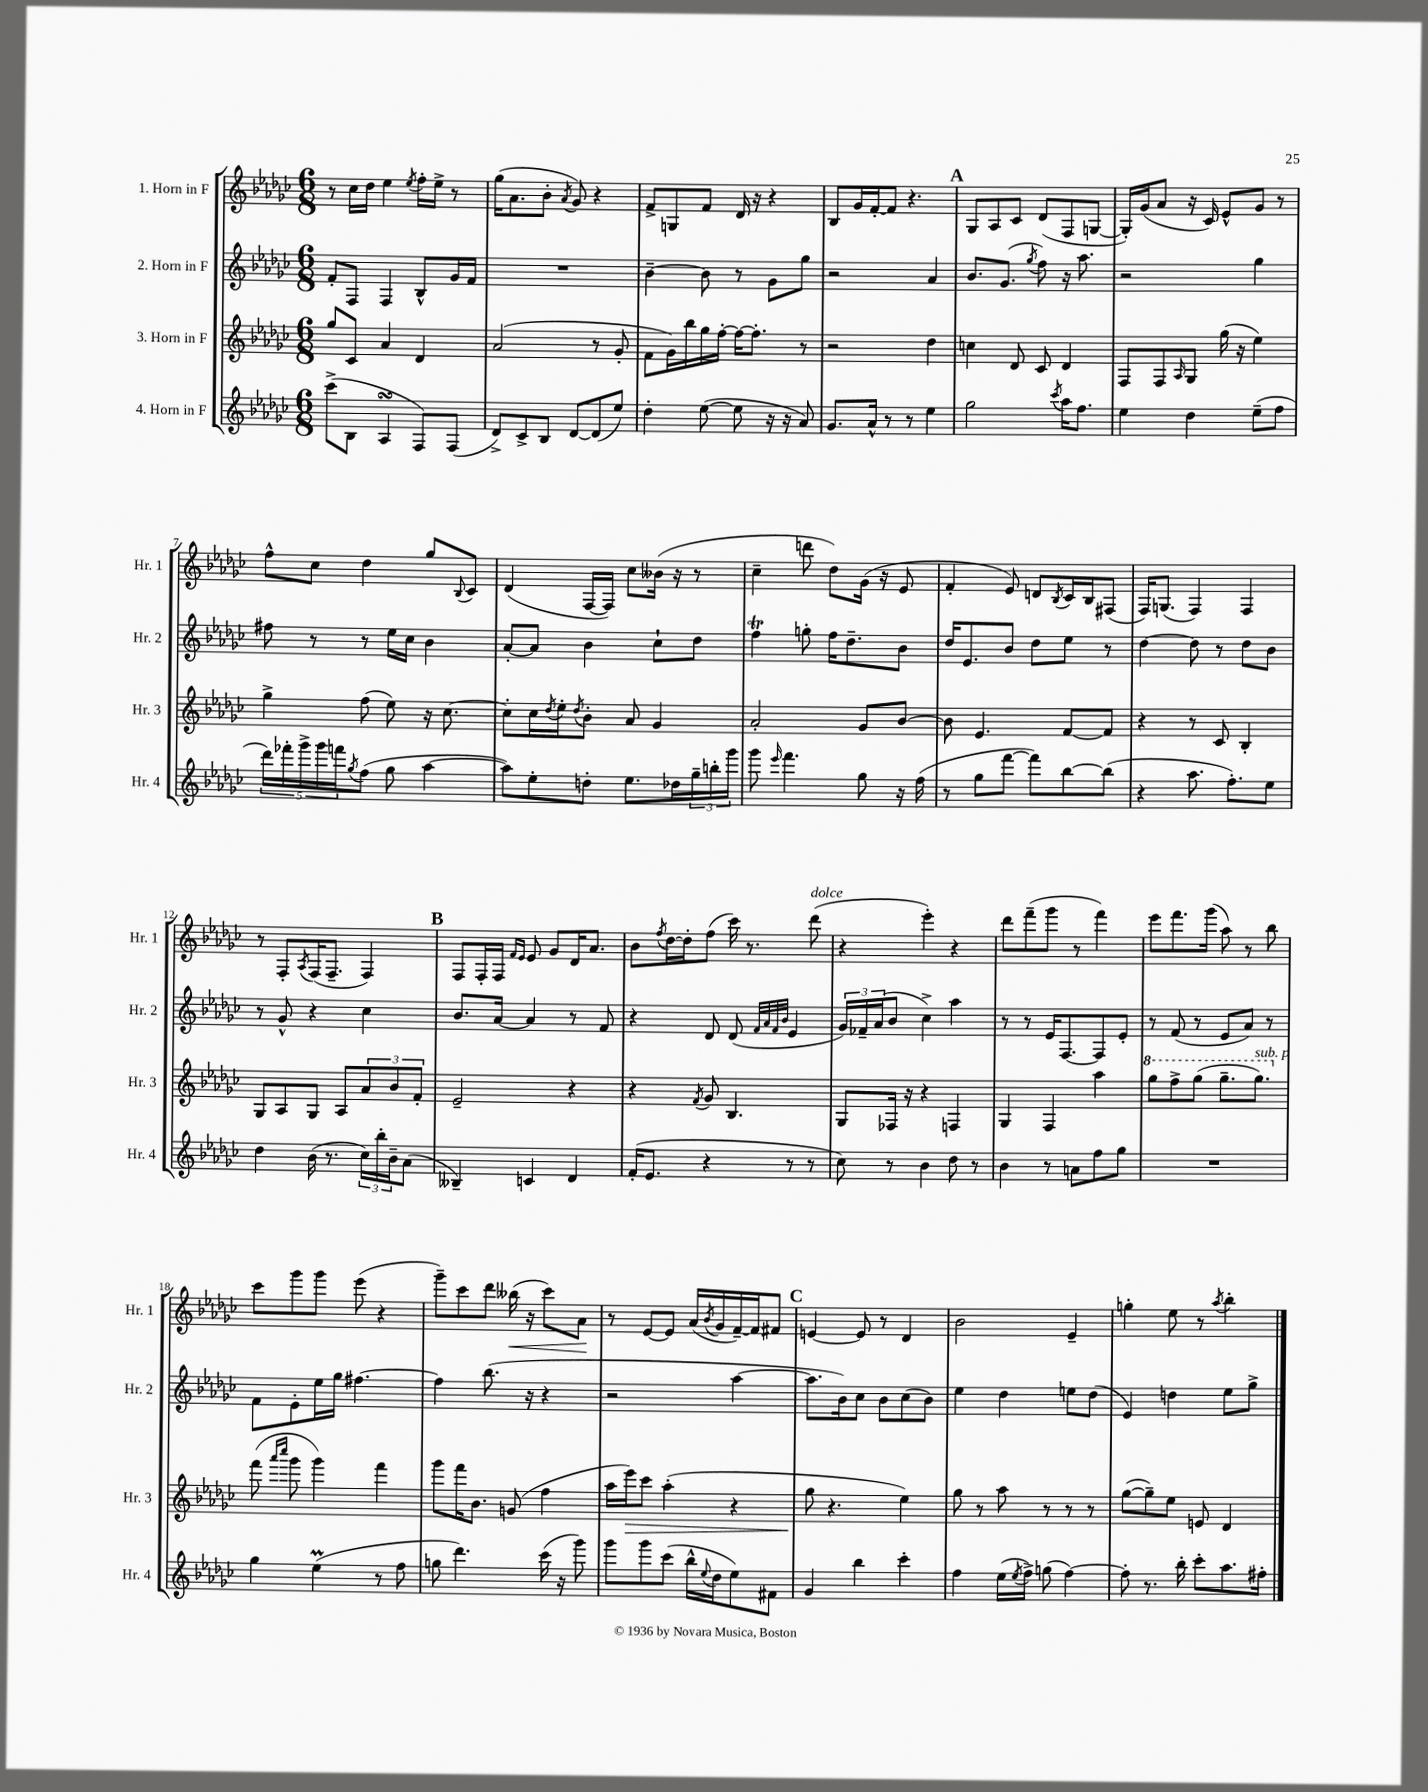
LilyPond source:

<<
\new StaffGroup <<
\new Staff = "s0" \with { instrumentName = "1. Horn in F" shortInstrumentName = "Hr. 1" } {
    \clef treble \key ges \major \numericTimeSignature \time 6/8
    r8 ces''16 des''16 ees''4 \acciaccatura { ees''8 } f''16-. ees''16-> r8 |
    ges''16( aes'8. bes'8-. \acciaccatura { aes'8 } ges'8) r4 |
    f'8-> g8 f'8 des'16 r16 r4 |
    bes8 ges'16 f'16~-. f'8 r4. |
    \mark \markup { \bold "A" } ges8 aes8 ces'8 des'8( f8 g8~ |
    g16-.) ges'16( aes'8 r16 ces'16) ees'8-^ ges'8 r8 |
    f''8-^ ces''8 des''4 ges''8 \appoggiatura { bes8 } ces'8 |
    des'4( f16~ f16) ces''8 beses'16( r16 r8 |
    ces''4-- d'''8 des''8) ges'16( r16 ees'8 |
    f'4-. ees'8) d'8 \acciaccatura { bes8 } ces'16 bes16 fis8( |
    f16) g8.( f4) f4 |
    r8 f8-. \acciaccatura { aes8 } f16( f8.-- f4) |
    \mark \markup { \bold "B" } f8 f16-. f16 \grace { f'16 ees'16 } ees'8 ges'8 des'16 aes'8. |
    bes'8 \acciaccatura { f''8 } des''16~ des''16-. f''8( ces'''16) r8. des'''8^\markup { \italic "dolce" }( |
    r4 ees'''4-.) r4 |
    des'''8 f'''8--( ges'''8 r8 f'''4) |
    ees'''8 f'''8. ges'''16( aes''8) r8 bes''8 |
    ces'''8 ges'''8 ges'''8 ees'''8( r4 |
    ges'''8--) ces'''8 des'''8 beses''16\<( r16 ces'''8) aes'8\! |
    r8 ees'8~ ees'8 aes'16( \acciaccatura { bes'8 } ges'16 f'16~--) f'16 fis'8 |
    \mark \markup { \bold "C" } e'4~ e'8 r8 des'4 |
    bes'2 ees'4-- |
    g''4-. ees''8 r8 \acciaccatura { aes''8 } bes''4-. \bar "|." |
}
\new Staff = "s1" \with { instrumentName = "2. Horn in F" shortInstrumentName = "Hr. 2" } {
    \clef treble \key ges \major \numericTimeSignature \time 6/8
    f'8-. f8 f4 bes8-^ ges'16 f'16 |
    R2. |
    bes'4~-- bes'8 r8 ges'8 ges''8 |
    r2 aes'4 |
    \mark \markup { \bold "A" } bes'8. ges'8.( \acciaccatura { ges''8 } f''8) r16 aes''8. |
    r2 ges''4 |
    fis''8 r8 r8 ees''16 ces''16 bes'4 |
    aes'8~-. aes'8 bes'4 ces''8-! des''8 |
    f''4\trill g''8-. f''16 des''8.-- bes'8 |
    des''16 ees'8. bes'8 des''8 ees''8 r8 |
    des''4~ des''8 r8 des''8 bes'8 |
    r8 ges'8-^ r4 ces''4 |
    \mark \markup { \bold "B" } bes'8. aes'16~ aes'4 r8 f'8 |
    r4 des'8 des'8( \grace { f'32 aes'32 f'32 bes'32 } ees'4 |
    \tuplet 3/2 { ges'16) fes'16-- aes'16( } bes'8 ces''4->) aes''4 |
    r8 r8 ees'16 f8.~ f8 ees'8-. |
    r8 f'8( r8 ees'8 aes'8) r8 |
    f'8 ees'8-. ees''16 ges''16 fis''4.~ |
    fis''4 bes''8.( r16 r4 |
    r2 aes''4~ |
    \mark \markup { \bold "C" } aes''8. bes'16) ces''8 bes'8 ces''8( bes'8) |
    ees''4 des''4 e''8 des''8( |
    ees'4) d''4 ees''8 ges''8-> \bar "|." |
}
\new Staff = "s2" \with { instrumentName = "3. Horn in F" shortInstrumentName = "Hr. 3" } {
    \clef treble \key ges \major \numericTimeSignature \time 6/8
    ges''8 ces'8 aes'4 des'4 |
    aes'2( r8 ges'8-. |
    f'8 ges'16) bes''16 ges''16 f''16~-. f''16~ f''8.-. r8 |
    r2 des''4 |
    \mark \markup { \bold "A" } c''4 des'8 ces'8 des'4 |
    f8 f8 \grace { aes16 } ges8 ges''16( r16 ees''4) |
    ges''4-> f''8( ees''8) r16 ces''8.~ |
    ces''8-. ces''16 \acciaccatura { des''8 } ees''16-. \acciaccatura { des''8 } bes'8-. aes'8 ges'4 |
    aes'2-. ges'8 bes'8~ |
    bes'8 ees'4. f'8~ f'8 |
    r4 r8 ces'8 bes4-. |
    ges8 aes8 ges8 aes8 \tuplet 3/2 { aes'8 bes'8 f'8-. } |
    \mark \markup { \bold "B" } ees'2-- r4 |
    r4 \acciaccatura { f'8 } ges'8 bes4. |
    ges8 fes16 r16 r4 f4 |
    ges4 f4 aes''4 |
    \ottava #1 ges'''8 f'''8-> ges'''8( ges'''8.-- ges'''8.^\markup { \italic "sub. p" }) \ottava #0 |
    f'''8( \grace { aes'''16 ces''''16 } ges'''8 ges'''4) f'''4 |
    ges'''8 f'''16 bes'8. g'8( f''4 |
    aes''16 ees'''16\>) ces'''8 aes''4-.( r4 |
    \mark \markup { \bold "C" } ges''8\! r4. ees''4) |
    ges''8 r8 aes''8 r8 r8 r8 |
    ges''8~( ges''8--) ees''8 e'8 des'4 \bar "|." |
}
\new Staff = "s3" \with { instrumentName = "4. Horn in F" shortInstrumentName = "Hr. 4" } {
    \clef treble \key ges \major \numericTimeSignature \time 6/8
    ces'''8->( bes8 aes4\turn f8) f8( |
    des'8->) ces'8-> bes8 des'8~ des'8( ees''8) |
    des''4-. ees''8~( ees''8 r16 r16 aes'8) |
    ges'8. aes'16-^ r8 r8 ees''4 |
    \mark \markup { \bold "A" } ges''2 \acciaccatura { ces'''8 } aes''16 f''8. |
    ees''4 des''4 ees''8--( f''8 |
    \tuplet 5/4 { des'''16) fes'''16-. ges'''16-> ges'''16 f'''16 } \acciaccatura { ges''8 } f''8( ges''8 aes''4~ |
    aes''8) ees''8-. d''8-. ees''8. des''16 \tuplet 3/2 { ges''16-- b''16-. ges'''16 } |
    ges'''8 \grace { ees'''16 } f'''4. ges''8 r16 f''16( |
    r8 ges''8 f'''8~ f'''8) bes''8~ bes''8( |
    r4 aes''8. f''8.-.) ees''8 |
    des''4 bes'16( r8. \tuplet 3/2 { ces''16) bes''16-. bes'16-- } aes'8( |
    \mark \markup { \bold "B" } beses4--) c'4 des'4 |
    f'16-.( ees'8. r4 r8 r8 |
    ces''8) r8 bes'4 des''8 r8 |
    bes'4 r8 a'8 f''8 ges''8 |
    R2. |
    ges''4 ees''4\prall( r8 f''8 |
    g''8 des'''4.) ces'''16( r16 ges'''8) |
    ges'''8 ges'''8 ces'''8( bes''16-^ \appoggiatura { ees''8 } des''16 ees''8) fis'8 |
    \mark \markup { \bold "C" } ges'4 bes''4 ces'''4-. |
    f''4 ees''16( \acciaccatura { ees''8 } f''16->) g''8( f''4~) |
    f''8-. r8. bes''16-. ces'''8-. aes''8. fis''16-. \bar "|." |
}
>>
>>
